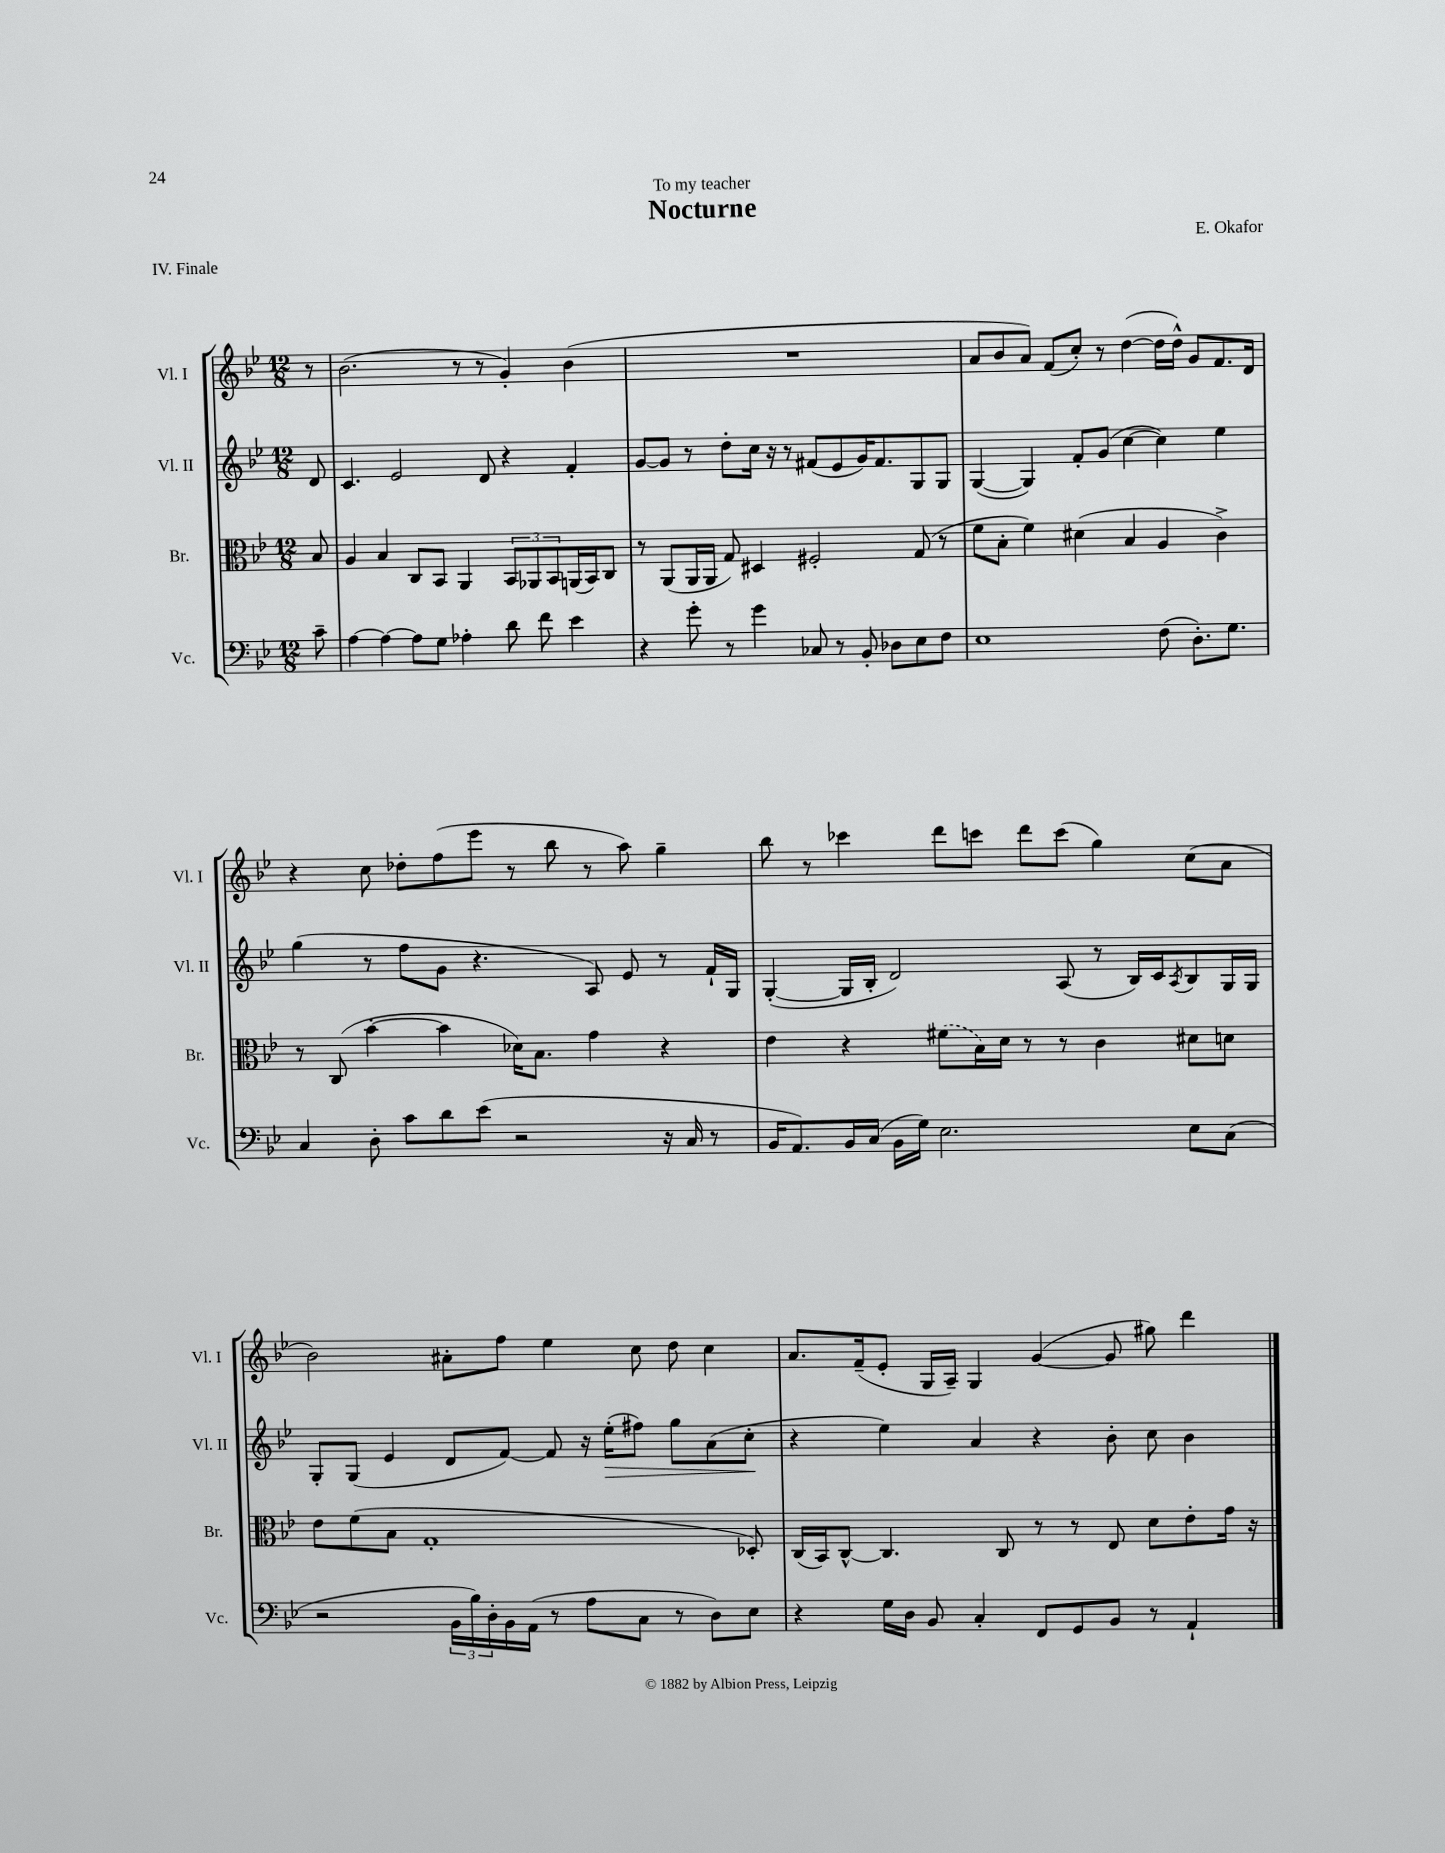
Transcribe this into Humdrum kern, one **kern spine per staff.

**kern	**kern	**kern	**dynam	**kern
*part4	*part3	*part2	*part2	*part1
*staff4	*staff3	*staff2	*staff2	*staff1
*I"Vc.	*I"Br.	*I"Vl. II	*	*I"Vl. I
*I'Vc.	*I'Br.	*I'Vl. II	*	*I'Vl. I
*clefF4	*clefC3	*clefG2	*	*clefG2
*k[b-e-]	*k[b-e-]	*k[b-e-]	*	*k[b-e-]
*M12/8	*M12/8	*M12/8	*	*M12/8
=	=	=	=	=
8c~\	8B-/	8d/	.	8r
=1	=1	=1	=1	=1
[4A\	4A/	4.c/	.	(2.b-\
4A\_	4B-/	.	.	.
.	.	2e-/	.	.
8A\L]	8C/L	.	.	.
8G\J	8BB-/J	.	.	.
4A-X'\	4AA/	.	.	8r
.	.	8d/	.	8r
8d\	12BB-/L	4r	.	4g'/)
.	12AA-X/	.	.	.
8f\	.	.	.	.
.	12BB-/	.	.	.
4e-\	(16AAn/L	4f'/	.	(4b-\
.	16BB-/J)	.	.	.
.	8C/J	.	.	.
=2	=2	=2	=2	=2
4r	8r	[8g/L	.	1.r
.	(8AA/L	8g/J]	.	.
8g'\	16AA/L	8r	.	.
.	16AA/JJ	.	.	.
8r	8G/)	8dd'\L	.	.
4g\	4D#X/	16cc\Jk	.	.
.	.	16r	.	.
.	.	8r	.	.
8C-X/	2F#X'/	(8f#X/L	.	.
8r	.	8e-/	.	.
8BB-'/	.	16g/K)	.	.
.	.	8.f#/	.	.
8D-X\L	.	.	.	.
8E-\	(8G/	8G/	.	.
8F\J	8r	8G/J	.	.
=3	=3	=3	=3	=3
1E-	8f\L	([4G/	.	8a/L
.	8B-'\J	.	.	8b-/
.	4f\)	4G/])	.	8a/J)
.	.	.	.	(8f/L
.	(4d#X\	8f'/L	.	8cc'/J)
.	.	(8g/J	.	8r
.	4B-/	[4cc\	.	([4dd\
(8F\	4A/	4cc\])	.	16dd\LL]
.	.	.	.	16dd^^\JJ)
8.D'\L)	.	.	.	8g/L
.	4c^\)	4ee-\	.	8.f/
8.G\J	.	.	.	.
.	.	.	.	16d/Jk
!!LO:LB:g=z
=4	=4	=4	=4	=4
4C/	8r	(4gg\	.	4r
.	(8C/	.	.	.
8D'\	[4b-'\	8r	.	8cc\
8c\L	.	8ff\L	.	8dd-X'\L
8d\	4b-\]	8g\J	.	(8ff\
(8e-\J	.	4.r	.	8eee-\J
2r	16d-X\KL)	.	.	8r
.	8.B-\J	.	.	.
.	.	.	.	8bb-\
.	4g\	8A/)	.	8r
.	.	8e-/	.	8aa\)
16r	4r	8r	.	4gg~\
16C/	.	.	.	.
8r	.	16f`/LL	.	.
.	.	16G/JJ	.	.
=5	=5	=5	=5	=5
16BB-/KL	4e-\	([4G'/	.	8bb-\
8.AA/)	.	.	.	.
.	.	.	.	8r
16BB-/L	4r	16G/LL]	.	4ccc-X\
(16C/JJ	.	16B-'/JJ	.	.
16BB-\LL	.	2d/)	.	.
16G\JJ)	.	.	.	.
2.E-\	(8f#X\L	.	.	8ddd\L
.	16B-\L)	.	.	8cccn\J
.	16d\JJ	.	.	.
.	8r	.	.	8ddd\L
.	8r	(8A/	.	(8ccc\J
.	4c\	8r	.	4gg\)
.	.	16B-/LL)	.	.
.	.	16c/J	.	.
.	.	8qA/	.	.
8E-\L	8d#X\L	8B-/	.	(8cc\L
(8C\J	8dn\J	16G/L	.	8a\J
.	.	16G/JJ	.	.
!!LO:LB:g=z
=6	=6	=6	=6	=6
2r	8e-\L	8G'/L	.	2b-\)
.	(8f\	(8G/J	.	.
.	8B-\J	4e-/	.	.
.	1G'	.	.	.
24BB-\LL	.	8d/L	.	8a#X'\L
24B-\)	.	.	.	.
24D'\	.	.	.	.
16BB-\	.	[8f/J)	.	8ff\J
(16AA\JJ	.	.	.	.
8r	.	8f/]	.	4ee-\
8A\L	.	16r	.	.
!	!	!	!LO:HP:b	!
.	.	(16ee-'\KL	>	.
8C\J	.	8ff#X\J)	.	8cc\
8r	.	8gg\L	.	8dd\
8D\L)	.	(8a\	.	4cc\
8E-\J	8D-X'/)	8cc'\J	.	.
.	.	.	]	.
=7	=7	=7	=7	=7
4r	(16C/LL	4r	.	8.a/L
.	16BB-/J)	.	.	.
.	[8C^^/J	.	.	.
.	.	.	.	(16f~/k
16G\LL	4.C/]	4ee-\)	.	8e-'/J
16D\JJ	.	.	.	.
8BB-/	.	.	.	16G/LL
.	.	.	.	16A~/JJ)
4C'/	.	4a/	.	4G/
.	8C/	.	.	.
8FF/L	8r	4r	.	([4g/
8GG/	8r	.	.	.
8BB-/J	8E-/	8b-'\	.	8g/]
8r	8d\L	8cc\	.	8gg#X\)
4AA`/	8e-'\	4b-\	.	4ddd\
.	16g\Jk	.	.	.
.	16r	.	.	.
==	==	==	==	==
*-	*-	*-	*-	*-
